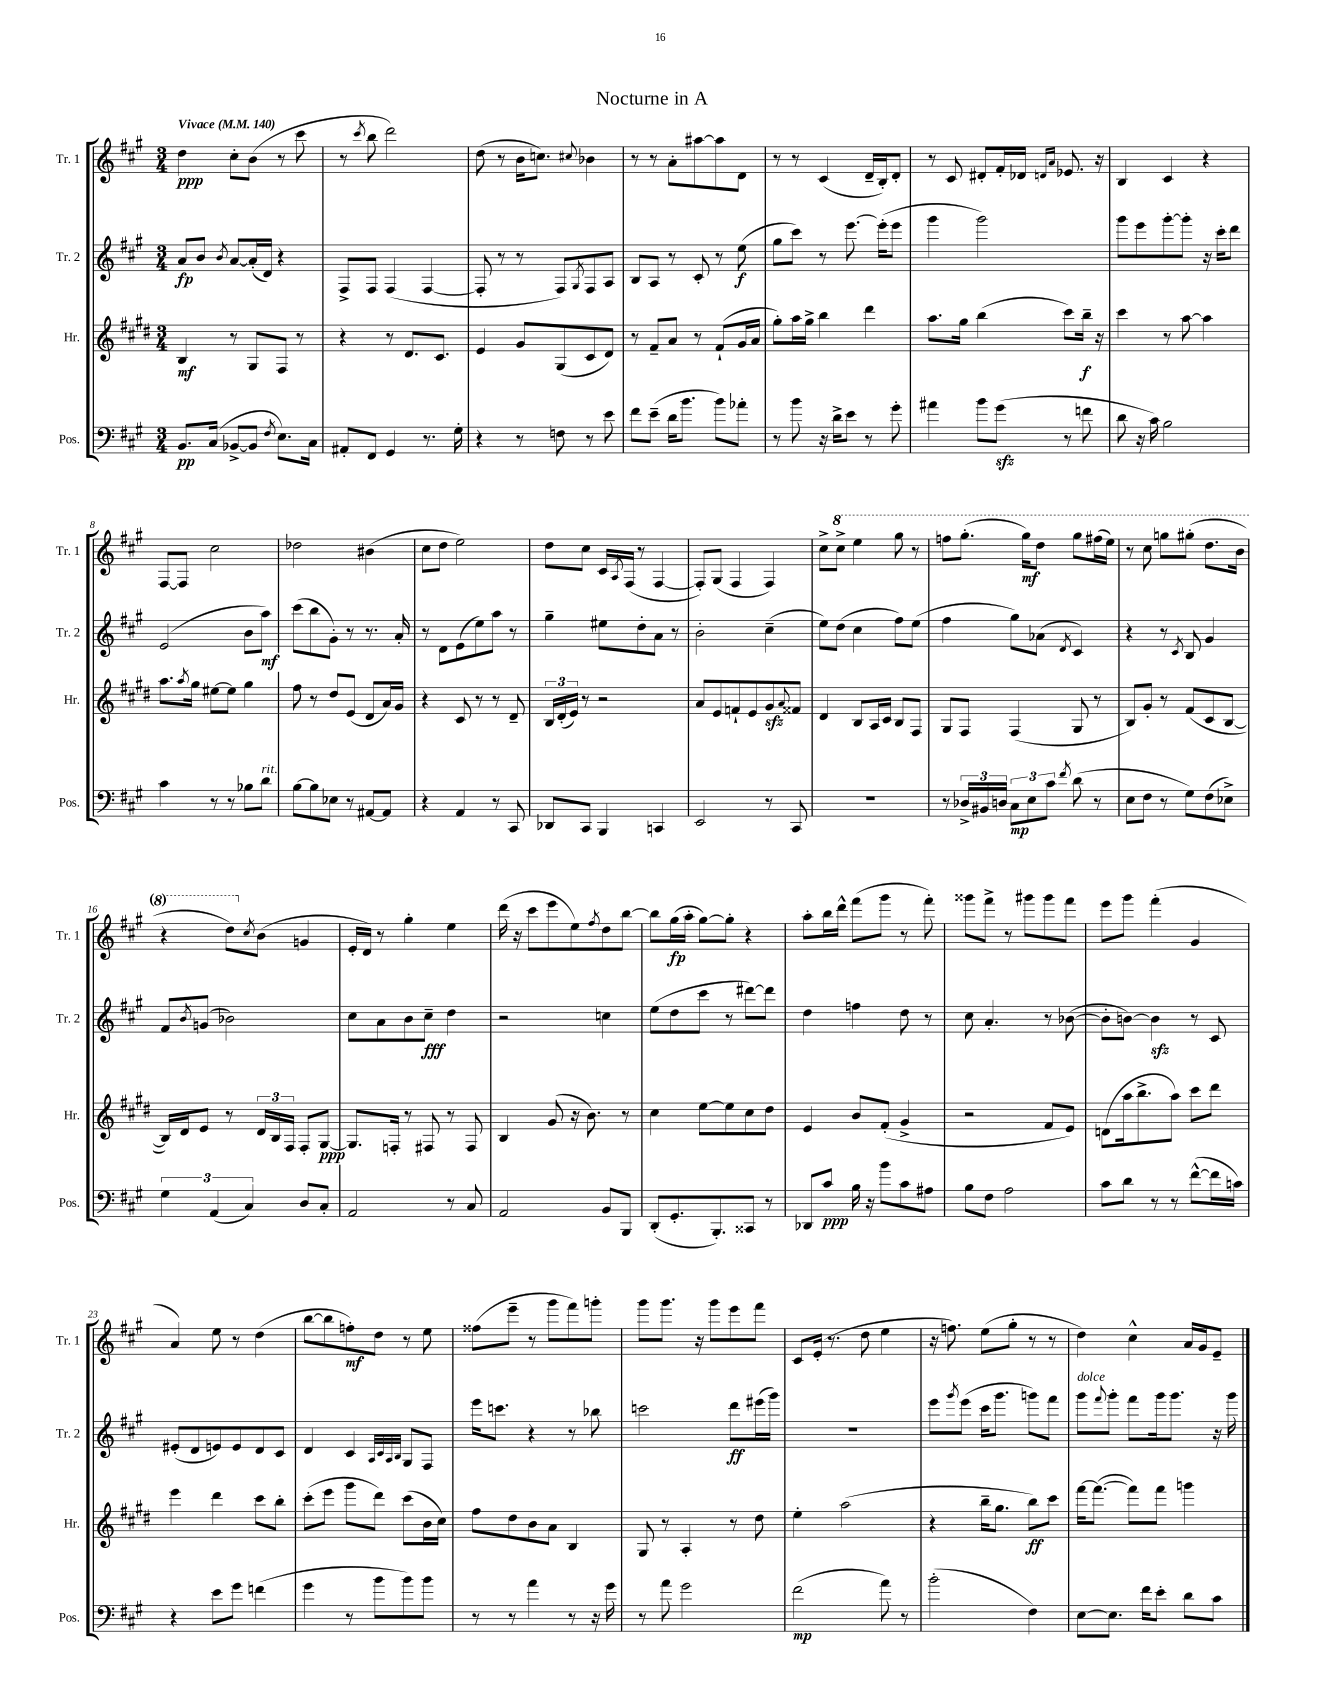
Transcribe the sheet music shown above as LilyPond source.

\header { title = "Nocturne in A" }
<<
\new StaffGroup <<
\new Staff = "s0" \with { instrumentName = "Tr. 1" shortInstrumentName = "Tr. 1" } {
    \clef treble \key a \major \numericTimeSignature \time 3/4 \tempo "Vivace" 4 = 140
    d''4\ppp cis''8-. b'8( r8 cis'''8 |
    r8 \acciaccatura { cis'''8 } b''8 d'''2) |
    d''8( r8 b'16 c''8.) \appoggiatura { cis''8 } bes'4 |
    r8 r8 a'8-. ais''8~ ais''8 d'8 |
    r8 r8 cis'4( d'16-- b16-.) d'8-. |
    r8 cis'8 dis'8-. fis'16-. des'16 \grace { d'16 a'16 } ees'8. r16 |
    b4 cis'4 r4 |
    fis8~ fis8 cis''2 |
    des''2 bis'4( |
    cis''8 d''8 e''2) |
    d''8 cis''8 cis'16 \acciaccatura { a8 } fis16( r8 fis4~ |
    fis8-.) gis8( fis4 fis4) |
    cis''8-> \ottava #1 cis'''8-> e'''4 gis'''8 r8 |
    f'''8 gis'''8.-.( gis'''16\mf) d'''8 gis'''8 fis'''16( e'''16) |
    r8 cis'''8 g'''8 gis'''8-.( d'''8. b''16 |
    r4 d'''8) \ottava #0 \acciaccatura { cis''8 } b'8( g'4 |
    e'16-. d'16) r8 gis''4-. e''4 |
    d'''16( r16 cis'''8 e'''8 e''8) \acciaccatura { fis''8 } d''8 b''8~ |
    b''8 gis''16\fp( a''16-. gis''8~) gis''8-. r4 |
    a''8-. b''16 d'''16-^ fis'''8( gis'''8 r8 fis'''8-.) |
    gisis'''8 fis'''8-> r8 gis'''8 gis'''8 fis'''8 |
    e'''8 gis'''8 fis'''4-.( gis'4 |
    a'4) e''8 r8 d''4( |
    b''8~ b''8 f''8-.\mf) d''8 r8 e''8 |
    fisis''8( e'''8-- r8 gis'''8 fis'''8) g'''8-. |
    gis'''8 gis'''8. r16 gis'''8 e'''8 fis'''8 |
    cis'8 e'16-.( r8. d''8 e''4 |
    r16 f''8.) e''8( gis''8-. r8 r8 |
    d''4) cis''4-^ a'16 gis'16 e'8-- \bar "|." |
}
\new Staff = "s1" \with { instrumentName = "Tr. 2" shortInstrumentName = "Tr. 2" } {
    \clef treble \key a \major \numericTimeSignature \time 3/4
    a'8\fp b'8 \acciaccatura { b'8 } a'8~ a'16-.( d'16) r4 |
    fis8-> fis8 fis4( fis4~ |
    fis8-. r8 r8 fis8) \acciaccatura { gis8 } fis8 a8 |
    b8 a8 r8 cis'8-. r8 e''8\f( |
    gis''8 cis'''8) r8 e'''8.~ e'''16-.( e'''8 |
    gis'''4 gis'''2) |
    gis'''8 e'''8 gis'''8~-. gis'''8-. r16 cis'''16-. d'''8 |
    e'2( b'8 a''8\mf) |
    cis'''8( b''8 gis'8-.) r8 r8. a'16-. |
    r8 d'8 e'8( e''8) a''8 r8 |
    gis''4-- eis''8 d''8-. a'8 r8 |
    b'2-. cis''4--( |
    e''8) d''8( cis''4 fis''8) e''8( |
    fis''4 gis''8) aes'8( \acciaccatura { d'8 } cis'4) |
    r4 r8 \acciaccatura { cis'8 } b8 gis'4 |
    fis'8 \acciaccatura { b'8 } g'8( bes'2) |
    cis''8 a'8 b'8 cis''8--\fff d''4 |
    r2 c''4 |
    e''8( d''8 cis'''8 r8 dis'''8~) dis'''8 |
    d''4 f''4 d''8 r8 |
    cis''8 a'4.-. r8 bes'8~( |
    bes'8-. b'8~) b'4\sfz r8 cis'8 |
    eis'8-.( d'8 e'8) e'8 d'8 cis'8 |
    d'4 cis'4 \grace { a32 cis'32 a32 b32 } gis8 fis8 |
    e'''16 c'''8. r4 r8 bes''8 |
    c'''2 d'''8\ff eis'''16( gis'''16) |
    R2. |
    e'''8 \acciaccatura { gis'''8 } e'''8( cis'''16 gis'''8. g'''8) fis'''8 |
    gis'''8^\markup { \italic "dolce" } \appoggiatura { fis'''8 } gis'''8-. fis'''8 gis'''16 gis'''8. r16 gis'''16 \bar "|." |
}
\new Staff = "s2" \with { instrumentName = "Hr." shortInstrumentName = "Hr." } {
    \clef treble \key e \major \numericTimeSignature \time 3/4
    b4\mf r8 gis8 fis8 r8 |
    r4 r8 dis'8. cis'8. |
    e'4 gis'8 gis8( cis'8 dis'8) |
    r8 fis'8-- a'8 r8 fis'8-!( gis'16 a'16 |
    gis''8-.) a''16 gis''16-> b''4 dis'''4 |
    a''8. gis''16 b''4( cis'''8) b''16--\f r16 |
    cis'''4 r8 a''8~ a''4 |
    a''8. \acciaccatura { a''8 } gis''16 eis''8~ eis''8 gis''4 |
    fis''8 r8 dis''8 e'8( dis'8 a'16) gis'16 |
    r4 cis'8 r8 r8 dis'8-- |
    \tuplet 3/2 { b16 dis'16-.( e'16) } r8 r2 |
    a'8 e'8 f'8-! e'8 gis'8\sfz \appoggiatura { a'8 } fisis'8 |
    dis'4 b8 a16 cis'16 b8 fis8 |
    gis8 fis8 fis4( gis8 r8 |
    b8) gis'8-. r8 fis'8( cis'8 b8~ |
    b16) dis'16 e'8 r8 \tuplet 3/2 { dis'16 b16 fis16 } fis8-. gis8~\ppp |
    gis8. f16-. r8 fis8 r8 fis8 |
    b4 gis'8( r16 b'8.) r8 |
    cis''4 e''8~ e''8 cis''8 dis''8 |
    e'4 b'8 fis'8-.( gis'4-> |
    r2 fis'8 e'8) |
    d'8( a''16 b''8.-> a''8) cis'''8 dis'''8 |
    e'''4 dis'''4 cis'''8 b''8-. |
    cis'''8-.( e'''8 gis'''8 dis'''8) cis'''8( b'16 cis''16) |
    fis''8 dis''8 b'8 a'8 b4 |
    gis8 r8 a4-. r8 dis''8 |
    e''4-. a''2( |
    r4 b''16-- gis''8. b''8\ff) cis'''8 |
    fis'''16~ fis'''8.~( fis'''8) fis'''8 g'''4 \bar "|." |
}
\new Staff = "s3" \with { instrumentName = "Pos." shortInstrumentName = "Pos." } {
    \clef bass \key a \major \numericTimeSignature \time 3/4
    b,8.\pp cis16( bes,8~-> bes,8 \acciaccatura { fis8 } e8.) cis16 |
    ais,8-. fis,8 gis,4 r8. gis16-. |
    r4 r8 f8 r8 e'8 |
    fis'8 e'8--( d'16 b'8. b'8) aes'8-. |
    r8 b'8 r16 d'16-> e'8 r8 gis'8-. |
    ais'4 b'8 gis'8\sfz( r8 f'8 |
    d'8 r16 cis'16) b2 |
    cis'4 r8 r8 bes8 d'8^\markup { \italic "rit." } |
    b8~ b8 ees8 r8 ais,8~ ais,8 |
    r4 a,4 r8 cis,8 |
    des,8 cis,8 b,,4 c,4 |
    e,2 r8 cis,8 |
    R2. |
    r8 \tuplet 3/2 { des16-> bis,16 d16 } \tuplet 3/2 { cis8\mp e8 cis'8 } \acciaccatura { fis'8 } d'8( r8 |
    e8 fis8 r8 gis8) fis8( ees8->) |
    \tuplet 3/2 { gis4 a,4( cis4) } d8 cis8-. |
    a,2 r8 cis8 |
    a,2 b,8 b,,8 |
    d,8-.( gis,8.-. b,,8.-.) cisis,8 r8 |
    des,8 cis'8\ppp b16 r16 b'8 cis'8 ais8 |
    b8 fis8 a2 |
    cis'8 d'8 r8 r8 fis'8~-^( fis'16 c'16) |
    r4 e'8 gis'8 f'4( |
    gis'4 r8 b'8 b'8) b'8 |
    r8 r8 a'4 r8 r16 gis'16 |
    r8 a'8 gis'2 |
    fis'2\mp( a'8) r8 |
    b'2-.( fis4) |
    e8~ e8. fis'16 e'8-. d'8 cis'8 \bar "|." |
}
>>
>>
